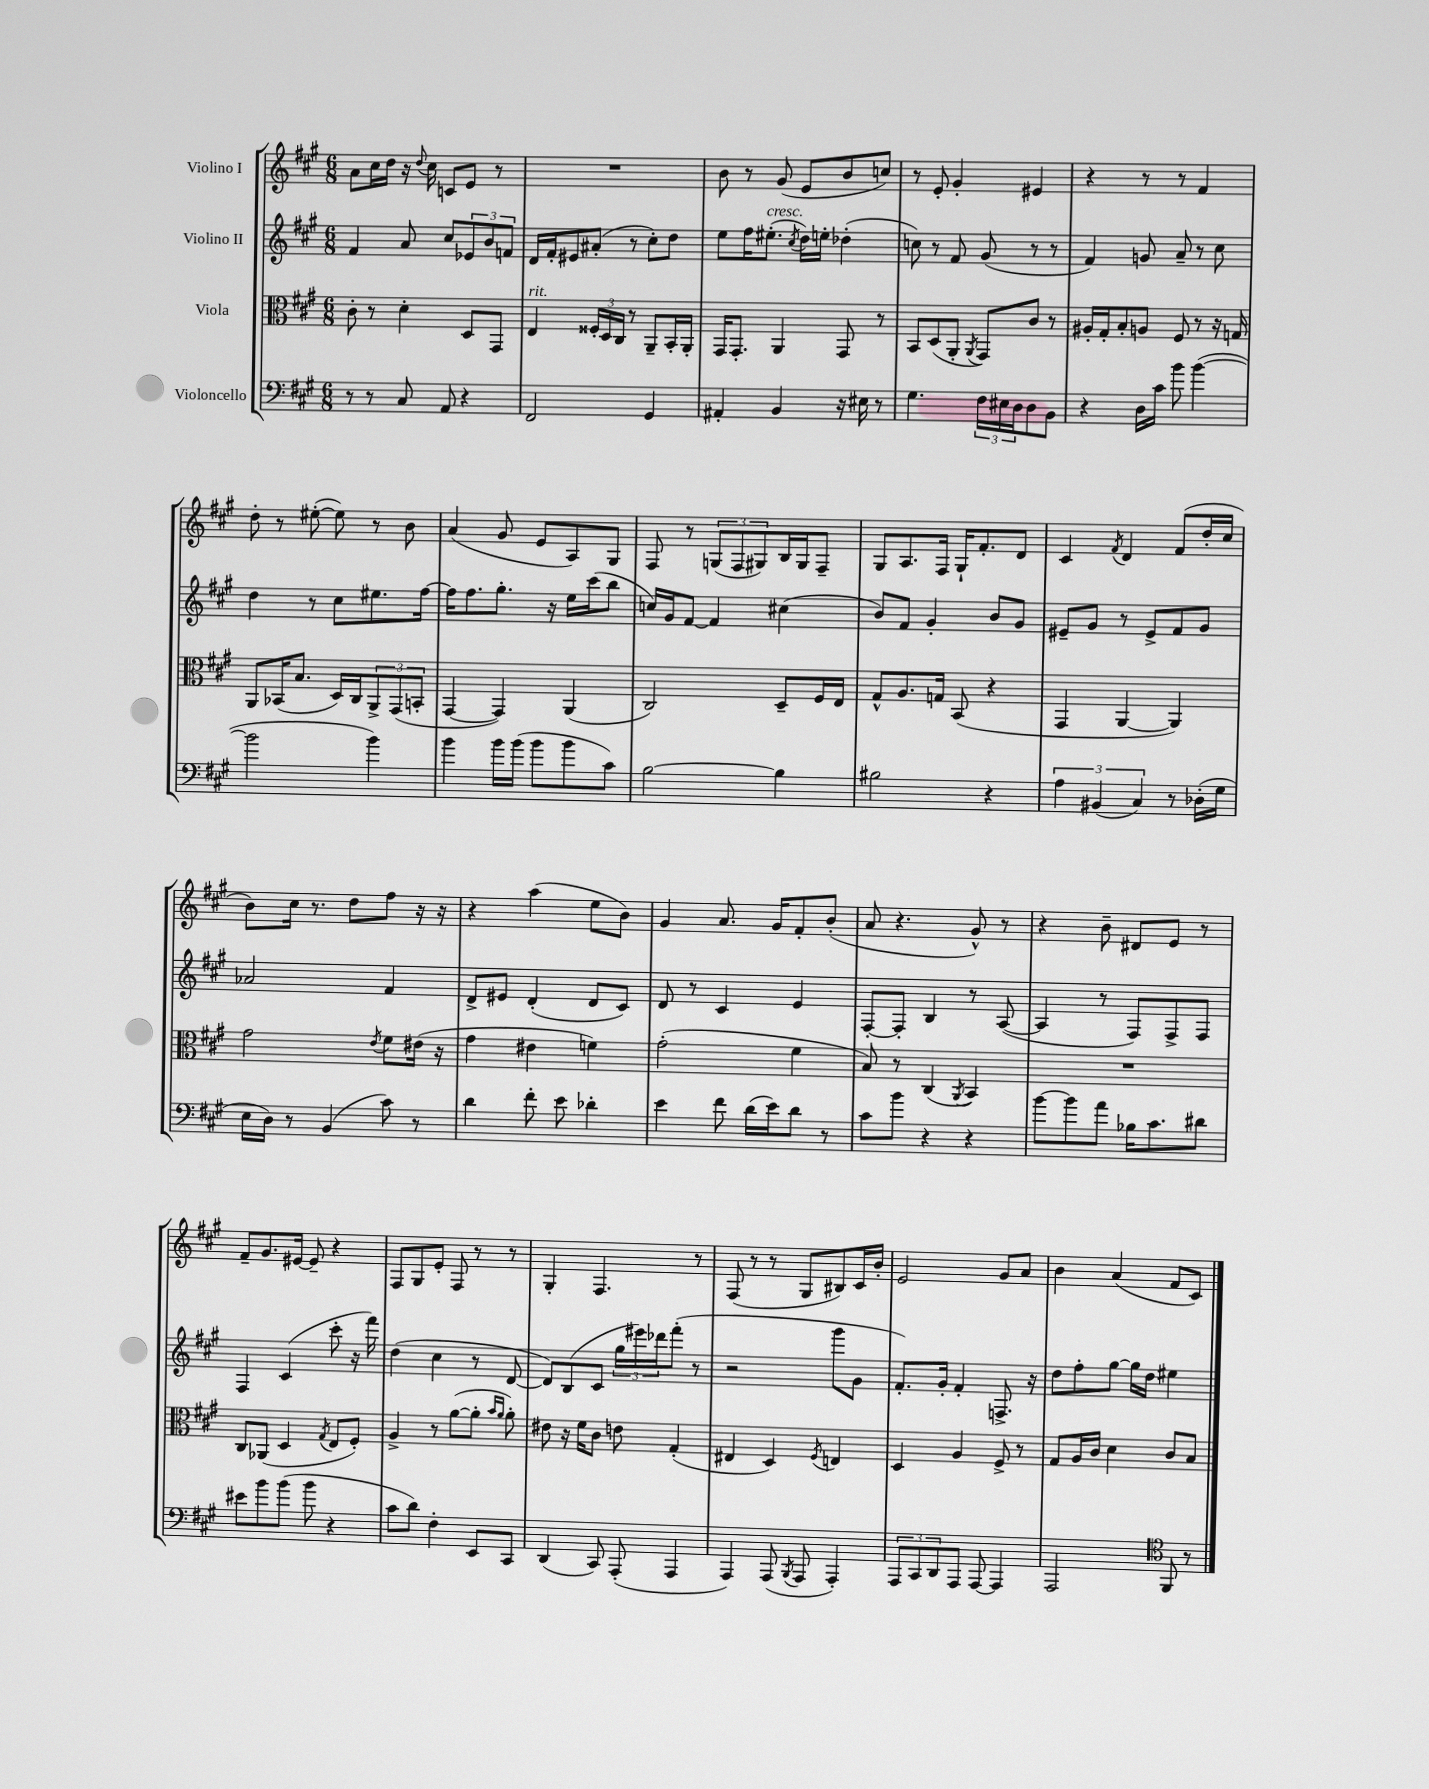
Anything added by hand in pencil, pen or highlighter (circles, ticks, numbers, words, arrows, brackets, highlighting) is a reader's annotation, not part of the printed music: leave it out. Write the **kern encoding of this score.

**kern	**kern	**kern	**kern
*part4	*part3	*part2	*part1
*staff4	*staff3	*staff2	*staff1
*I"Violoncello	*I"Viola	*I"Violino II	*I"Violino I
*clefF4	*clefC3	*clefG2	*clefG2
*k[f#c#g#]	*k[f#c#g#]	*k[f#c#g#]	*k[f#c#g#]
*M6/8	*M6/8	*M6/8	*M6/8
=1	=1	=1	=1
8r	8c#'\	4f#/	8a\L
8r	8r	.	16cc#\L
.	.	.	16dd\JJ
8C#/	4d'\	8a/	16r
.	.	.	8qqdd/
.	.	.	16cc#\
8AA/	.	8cc#/L	8cn/L
4r	8D/L	12e-X/	8e/J
.	.	12b/	.
.	8GG#/J	.	8r
.	.	12fn/J	.
=2	=2	=2	=2
!	!LO:TX:a:i:t=rit.	!	!
2FF#/	4E/	16d/LL	2.r
.	.	16f#'/J	.
.	.	8e#X/	.
.	24F##X'/LL	(8a#X'/J	.
.	24D/	.	.
.	24C#/JJ	.	.
.	8r	8r	.
4GG#/	8AA~/L	8cc#'\L)	.
.	16BB'/L	8dd\J	.
.	16AA'/JJ	.	.
=3	=3	=3	=3
4AA#X'/	16GG#/KL	8ee\L	8b\
.	8.GG#'/J	.	.
.	.	16ff#\K	8r
!	!	!LO:TX:a:i:t=cresc.	!
.	.	(8.ee#X'\J	.
4BB/	4AA/	.	(8g#/
.	.	8qcc#/	.
.	.	16dd\LL)	8e/L
.	.	16een'\JJ	.
16r	8GG#/	(4dd-X'\	8b/
16E#X\	.	.	.
8r	8r	.	8ccn/J)
=4	=4	=4	=4
4.G#\	8BB/L	8ccn\)	8r
.	(8D/	8r	8e'/
.	8AA'/J	8f#/	4g#'/
.	8qAA/	.	.
24F#\LL	8GG#/L)	(8g#/	.
24E#X\	.	.	.
24D\J	.	.	.
8D\	8c#/J	8r	4e#X/
8BB\J	8r	8r	.
=5	=5	=5	=5
4r	16A#X'/LL	4f#/)	4r
.	16G#'/J	.	.
.	8B'/	.	.
16D\LL	8An/J	8gn/	8r
16c#\JJ	.	.	.
8b\	8F#/	8a~/	8r
([4b\	8r	8r	4f#/
.	16r	8cc#\	.
.	16Gn/	.	.
!!LO:LB:g=z
=6	=6	=6	=6
2b\]	8AA/L	4dd\	8dd'\
.	(16BB-X/K	.	8r
.	8.B/J	.	.
.	.	8r	([8ee#X'\
.	16D/LL)	8cc#\L	8ee#\])
.	16C#/J	.	.
4b\)	12AA^/	8.ee#X\	8r
.	(12GG#/	.	.
.	.	.	8b\
.	12BBn'/J	.	.
.	.	[16ff#\Jk	.
=7	=7	=7	=7
4b\	[4GG#/	16ff#\KL]	(4a/
.	.	8.ff#\	.
16b\LL	4GG#/])	8.gg#'\J	8g#/
(16b\JJ	.	.	.
8b\L	.	.	8e/L
.	.	16r	.
8b\	(4AA/	16ee\LL	8A/)
.	.	(16ccc#\J	.
8c#\J)	.	8bb\J	8G#/J
=8	=8	=8	=8
[2B\	2C#/)	16ccn/LL)	8F#/
.	.	16g#/J	.
.	.	[8f#/J	8r
.	.	4f#/]	(12Gn/L
.	.	.	12F#/
.	.	.	12G#X/)
4B\]	8D~/L	(4cc#X\	16B/L
.	.	.	16G#/J
.	16F#/L	.	8F#~/J
.	16E/JJ	.	.
=9	=9	=9	=9
2B#X\	8G#^^/L	8b/L)	8G#/L
.	8.A/	8f#/J	8.A/
.	.	4g#'/	.
.	16Gn/Jk	.	16F#/Jk
.	(8BB/	.	16G#`/KL
.	.	.	8.f#'/
4r	4r	8b/L	.
.	.	8g#/J	8d/J
=10	=10	=10	=10
6A\	4GG#/	8e#X~/L	4c#/
.	.	8g#/J	.
(6BB#X/	.	.	.
.	.	.	8qf#/
.	[4AA/	8r	4d/
6C#/)	.	.	.
.	.	8e#^/L	.
8r	4AA/])	8f#/	(8f#/L
(16D-X'\LL	.	8g#/J	16dd'/L
16G#\JJ	.	.	16cc#/JJ
!!LO:LB:g=z
=11	=11	=11	=11
16E\LL	2g#\	2a-X/	8b\L)
16D\JJ)	.	.	.
8r	.	.	16cc#\Jk
.	.	.	8.r
(4BB/	.	.	.
.	.	.	8dd\L
.	8qe/	.	.
8c#\)	8f#\L	4f#/	8ff#\J
8r	(16e#X\Jk	.	16r
.	16r	.	16r
=12	=12	=12	=12
4d\	4g#\	8d^/L	4r
.	.	8e#X/J	.
8f#'\	4e#X\	(4d'/	(4aa\
8e\	.	.	.
4d-X'\	4fn\)	8d/L	8ee\L
.	.	8c#/J)	8b\J)
=13	=13	=13	=13
4e\	(2g#'\	8d/	4g#/
.	.	8r	.
8f#\	.	4c#/	8.a/
(16d\LL	.	.	.
16e\J)	.	.	16g#/KL
8d\J	4f#\	4e/	8f#'/
8r	.	.	(8b'/J
=14	=14	=14	=14
8c#\L	8B/)	[8F#'/L	8a/
8b\J	8r	8F#'/J]	4.r
4r	(4C#/	4B/	.
.	8qAA/	.	.
4r	4BB/)	8r	8g#^^/)
.	.	([8A/	8r
=15	=15	=15	=15
[8b\L	2.r	4A/]	4r
8b\]	.	.	.
8a\J	.	8r	8b~\
16B-X\KL	.	8F#/L)	8d#X/L
8.c#\	.	.	.
.	.	8F#^/	8e/J
8d#X\J	.	8F#/J	8r
!!LO:LB:g=z
=16	=16	=16	=16
8e#X\L	8C#/L	4F#/	8f#~/L
8b\	(8AA-X/J	.	8.g#/
(8b\J	4D/	(4c#/	.
.	.	.	[16e#X/Jk
8b\	.	.	8e#~/]
.	8qG#/	.	.
4r	8E/L	8ccc#'\	4r
.	8F#'/J)	16r	.
.	.	16fff#\)	.
=17	=17	=17	=17
8c#\L	4A^/	(4dd\	8F#/L
8d\J)	.	.	8G#/
4F#'\	8r	4cc#\	8e'/J
.	([8a\L	.	8F#/
8EE/L	8a'\J]	8r	8r
.	16qqb/LL	.	.
.	16qqa/JJ	.	.
8CC#/J	8a'\)	[8d/	8r
=18	=18	=18	=18
(4DD/	8e#X\	8d/L])	4G#'/
.	16r	(8B/	.
.	16f#\KL	.	.
8CC#/)	8c#\J	8c#/J	4.F#/
(8AAA'/	8en\	24gg#\LL	.
.	.	24eee#X\)	.
.	.	24ddd-X\J	.
4AAA/	(4G#'/	(8fff#'\J	.
.	.	8r	8r
=19	=19	=19	=19
4AAA/)	4E#X/	2r	(8F#/
.	.	.	8r
(8AAA/	4D/)	.	8r
8qBBB/	.	.	.
8AAA/	.	.	8G#/L
.	8qF#/	.	.
4AAA'/)	4En/	8ggg#\L	8B#X/)
.	.	8g#\J	16c#/L
.	.	.	16b'/JJ
=20	=20	=20	=20
12AAA/L	4D/	8.f#'/L)	2e/
12CC#/	.	.	.
12DD/	.	.	.
.	.	16g#'/Jk	.
8AAA/J	4A/	4f#'/	.
[8AAA/	.	.	.
4AAA/]	8F#^/	8.Fn^/	8g#/L
.	8r	.	8a/J
.	.	16r	.
=21	=21	=21	=21
2AAA/	8G#/L	8dd\L	4b\
.	16A/L	8ff#'\	.
.	16c#/JJ	.	.
.	4d\	[8gg#\J	(4a/
.	.	16gg#\LL]	.
.	.	16dd\JJ	.
*clefC4	*	*	*
8FF#/	8c#/L	4ee#X\	8f#/L
8r	8B/J	.	8c#/J)
==	==	==	==
*-	*-	*-	*-
